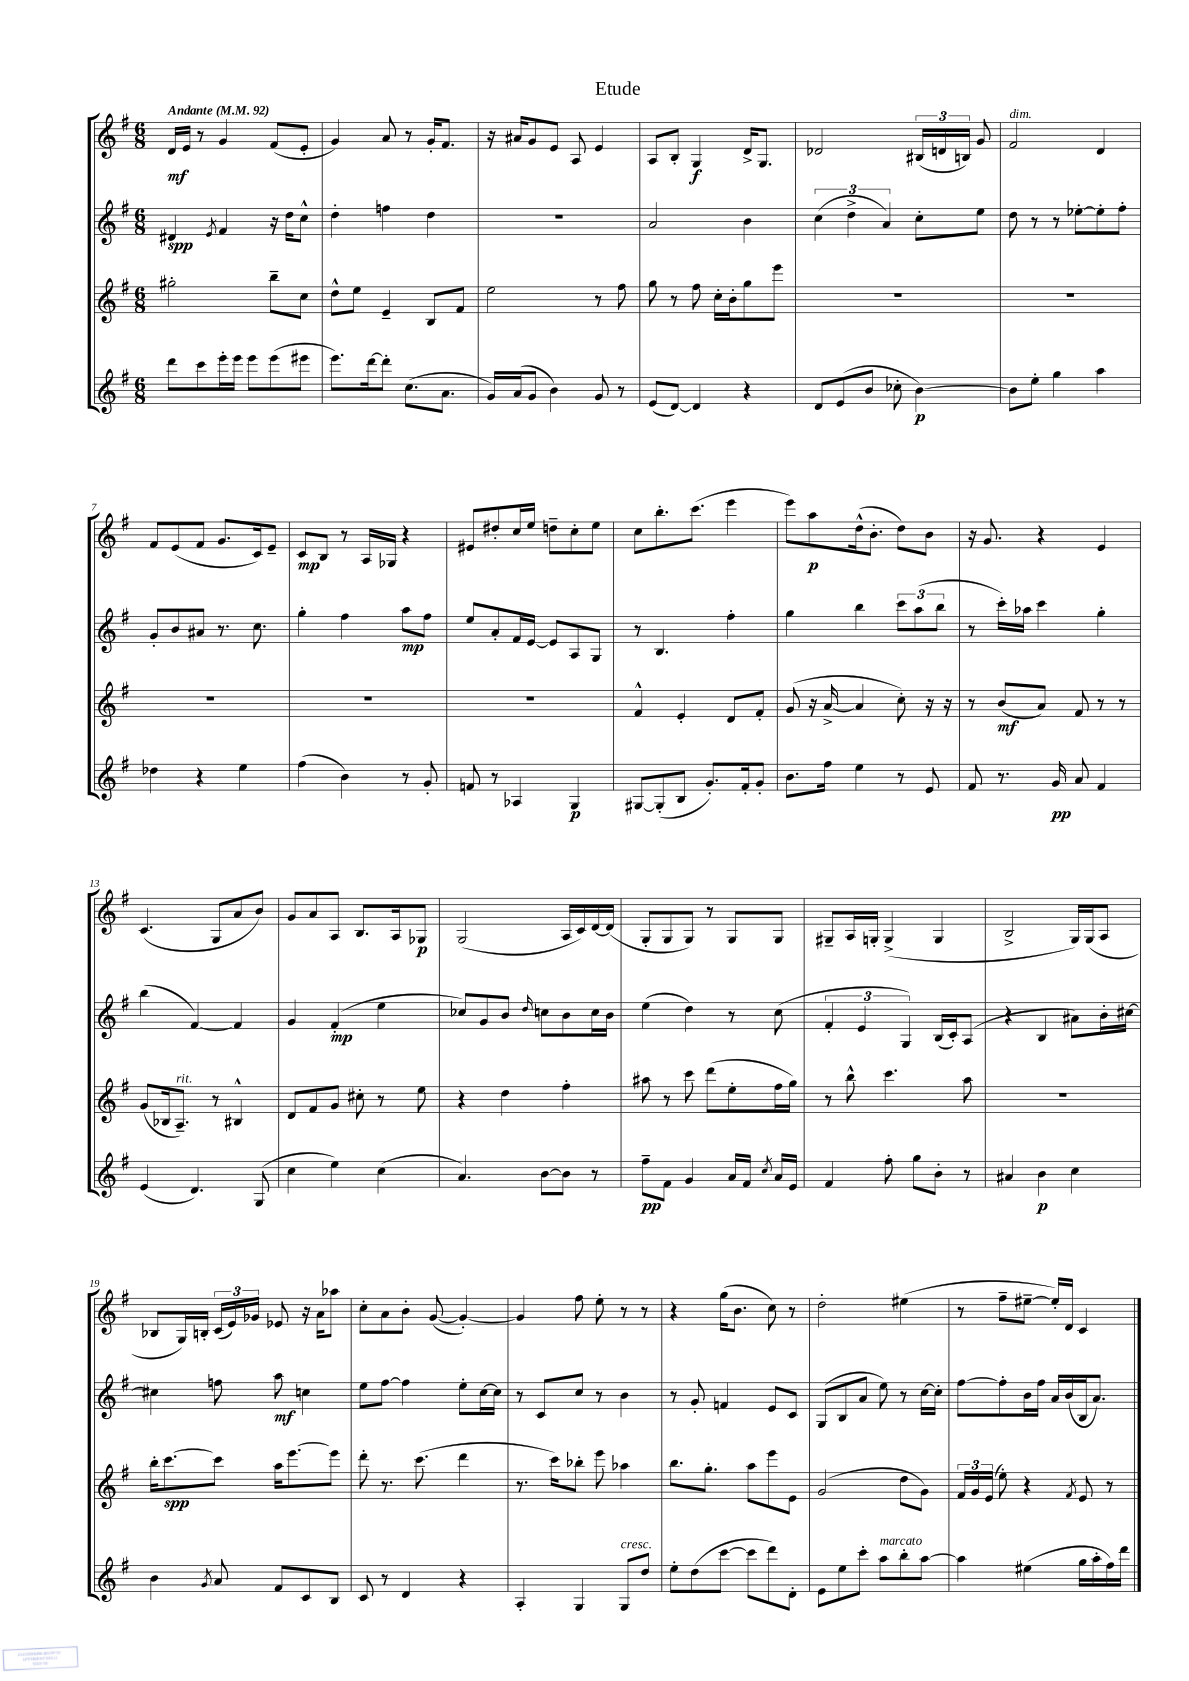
\header { title = "Etude" }
<<
\new StaffGroup <<
\new Staff = "s0" {
    \clef treble \key g \major \numericTimeSignature \time 6/8 \tempo "Andante" 4 = 92
    \autoBeamOff d'16[\mf e'16] r8 g'4 fis'8[( e'8]-. |
    g'4) a'8 r8 g'16[-. fis'8.] |
    r16 ais'16[ g'8 e'8] a8 e'4 |
    a8[ b8]-. g4\f d'16[-> g8.] |
    des'2 \tuplet 3/2 { bis16[( d'16 b16]) } g'8 |
    fis'2^\markup { \italic "dim." } d'4 |
    fis'8[ e'8( fis'8] g'8.[ c'16) e'8]-- |
    c'8[\mp b8] r8 a16[ ges16] r4 |
    eis'8[ dis''8-. c''16 e''16] d''8[-- c''8-. e''8] |
    c''8[ b''8.-. c'''8.]( e'''4 |
    e'''8[) a''8\p d''16-^( b'8.]-. d''8[) b'8] |
    r16 g'8. r4 e'4 |
    c'4.( g8[ a'8 b'8]) |
    g'8[ a'8 a8] b8.[ a16 ges8]\p |
    g2( a16[ c'16) d'16~ d'16]( |
    g8[-. g8 g8]) r8 g8[ g8] |
    gis8[-- a16 g16]-. g4->( g4 |
    b2-> g16[) g16( a8] |
    bes8[ g16) b16]-. \tuplet 3/2 { c'16[( e'16) ges'16] } ees'8 r16 a'16[ aes''8] |
    c''8[-. a'8 b'8]-. g'8~( g'4~-.) |
    g'4 fis''8 e''8-. r8 r8 |
    r4 g''16[( b'8.] c''8) r8 |
    d''2-. eis''4( |
    r8 fis''8[-- eis''8]~-- eis''16[-.) d'16] c'4 \bar "|." |
}
\new Staff = "s1" {
    \clef treble \key g \major \numericTimeSignature \time 6/8
    \autoBeamOff dis'4\spp \acciaccatura { e'8 } fis'4 r16 d''16[ c''8]-^ |
    d''4-. f''4 d''4 |
    R2. |
    a'2 b'4 |
    \tuplet 3/2 { c''4( d''4-> a'4) } c''8[-. e''8] |
    d''8 r8 r8 ees''8[~-. ees''8-. fis''8]-. |
    g'8[-. b'8 ais'8] r8. c''8. |
    g''4-. fis''4 a''8[\mp fis''8] |
    e''8[ a'8-. fis'16 e'16]~ e'8[ a8 g8] |
    r8 b4. fis''4-. |
    g''4 b''4 \tuplet 3/2 { c'''8[ a''8( b''8] } |
    r8 c'''16[-.) aes''16] c'''4 g''4-. |
    b''4( fis'4~) fis'4 |
    g'4 fis'4-.\mp( e''4 |
    ces''8[) g'8 b'8] \grace { d''16 } c''8[ b'8 c''16 b'16] |
    e''4( d''4) r8 c''8( |
    \tuplet 3/2 { fis'4-. e'4 g4) } b16[( c'16-.) a8]( |
    r4 b4 ais'8[) b'16-. cis''16]~ |
    cis''4 f''8 a''8\mf c''4 |
    e''8[ fis''8]~ fis''4 e''8[-. c''16~ c''16] |
    r8 c'8[ c''8] r8 b'4 |
    r8 g'8-. f'4 e'8[ c'8] |
    g8[( b8 a'8] e''8) r8 c''16[~ c''16]-. |
    fis''8[~ fis''8-. b'16 fis''16] a'16[ b'16( b16 a'8.]) \bar "|." |
}
\new Staff = "s2" {
    \clef treble \key g \major \numericTimeSignature \time 6/8
    \autoBeamOff gis''2-. b''8[-- c''8] |
    d''8[-^ e''8] e'4-- b8[ fis'8] |
    e''2 r8 fis''8 |
    g''8 r8 fis''8 c''16[-. b'16-. g''8 e'''8] |
    R2. |
    R2. |
    R2. |
    R2. |
    R2. |
    fis'4-^ e'4-. d'8[ fis'8]-. |
    g'8( r16 a'16~-> a'4 c''8-.) r16 r16 |
    r8 b'8[\mf( a'8]) fis'8 r8 r8 |
    g'8[( bes16 a8.]--^\markup { \italic "rit." }) r8 bis4-^ |
    d'8[ fis'8 g'8] cis''8-. r8 e''8 |
    r4 d''4 fis''4-. |
    ais''8 r8 c'''8 d'''8[( e''8-. fis''16 g''16]) |
    r8 b''8-^ c'''4. a''8 |
    R2. |
    b''16[-. c'''8.~\spp c'''8] a''16[ e'''8.~ e'''8] |
    d'''8-. r8. c'''8.( d'''4 |
    r8. c'''16[) bes''8]-. e'''8 aes''4 |
    b''8.[ g''8.]-. a''8[ e'''8 e'8] |
    g'2( d''8[ g'8]) |
    \tuplet 3/2 { fis'16[ g'16 e'16]( } e''8-.) r4 \acciaccatura { fis'8 } e'8 r8 \bar "|." |
}
\new Staff = "s3" {
    \clef treble \key g \major \numericTimeSignature \time 6/8
    \autoBeamOff d'''8[ c'''8 e'''16-. e'''16] e'''8[ e'''8( eis'''8] |
    e'''8.[) d'''16~ d'''8]-. c''8.[( a'8.] |
    g'16[) a'16( g'8] b'4) g'8 r8 |
    e'8[( d'8]~) d'4 r4 |
    d'8[ e'8( b'8] ces''8-. b'4~\p) |
    b'8[ e''8]-. g''4 a''4 |
    des''4 r4 e''4 |
    fis''4( b'4) r8 g'8-. |
    f'8 r8 aes4 g4\p |
    gis8[~ gis8-.( b8] g'8.[-.) fis'16-. g'8]-. |
    b'8.[ fis''16] e''4 r8 e'8 |
    fis'8 r8. g'16\pp a'8 fis'4 |
    e'4( d'4.) g8( |
    c''4 e''4) c''4( |
    a'4.) b'8[~ b'8] r8 |
    fis''8[--\pp fis'8] g'4 a'16[ fis'16] \acciaccatura { c''8 } a'16[ e'16] |
    fis'4 fis''8-. g''8[ b'8]-. r8 |
    ais'4 b'4\p c''4 |
    b'4 \acciaccatura { g'8 } a'8 fis'8[ c'8 b8] |
    c'8 r8 d'4 r4 |
    a4-. g4 g8[^\markup { \italic "cresc." } d''8] |
    e''8[-. d''8( c'''8]~ c'''8[ d'''8) d'8]-. |
    e'8[ e''8 c'''8]-. a''8[^\markup { \italic "marcato" } b''8-. a''8]~ |
    a''4 eis''4( g''16[ a''16-. fis''16) d'''16] \bar "|." |
}
>>
>>
